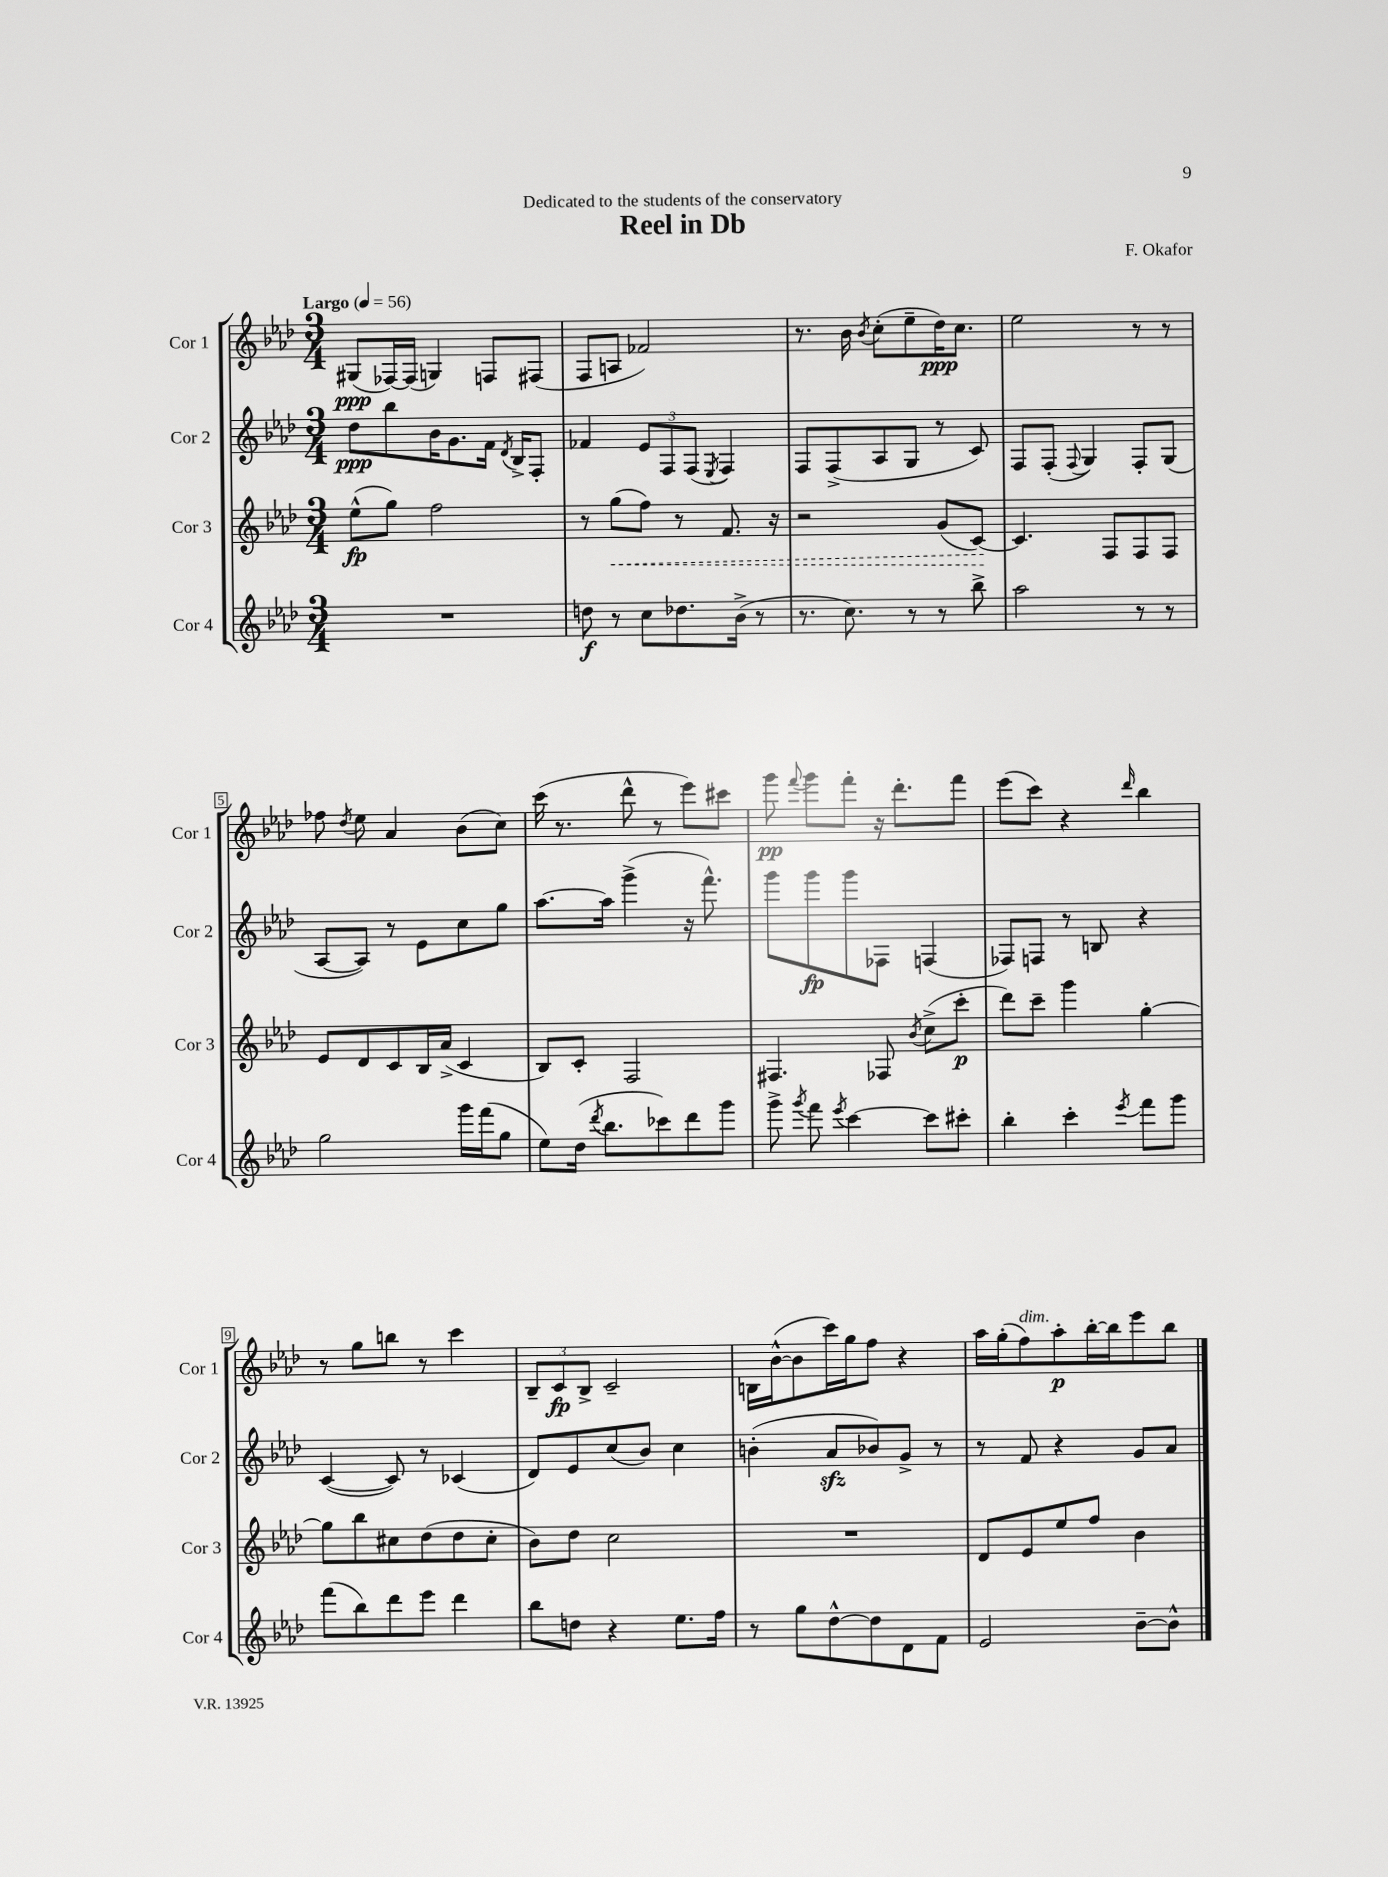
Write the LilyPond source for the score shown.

\header { title = "Reel in Db" composer = "F. Okafor" dedication = "Dedicated to the students of the conservatory" }
<<
\new StaffGroup <<
\new Staff = "s0" \with { instrumentName = "Cor 1" shortInstrumentName = "Cor 1" } {
    \clef treble \key aes \major \numericTimeSignature \time 3/4 \tempo "Largo" 4 = 56
    \autoBeamOff gis8[\ppp( fes16~) fes16]( g4) f8[ fis8]( |
    f8[ a8] fes'2) |
    r8. bes'16 \acciaccatura { bes'8 } c''8[-.( ees''8-- des''16\ppp) c''8.] |
    ees''2 r8 r8 |
    fes''8 \acciaccatura { des''8 } ees''8 aes'4 bes'8[( c''8]) |
    c'''16( r8. des'''8-^ r8 ees'''8[) cis'''8] |
    g'''8\pp \appoggiatura { f'''8 } g'''8[ f'''8]-. r16 des'''8.[-. f'''8] |
    ees'''8[( c'''8]) r4 \grace { des'''16 } bes''4 |
    r8 g''8[ b''8] r8 c'''4 |
    \tuplet 3/2 { bes8[-- c'8\fp bes8]-> } c'2-- |
    b16[ bes'16~-^( bes'8 c'''16) g''16 f''8] r4 |
    aes''16[ g''16-.( f''8^\markup { \italic "dim." }) aes''8-.\p bes''16~-. bes''16 ees'''8 bes''8] \bar "|." |
}
\new Staff = "s1" \with { instrumentName = "Cor 2" shortInstrumentName = "Cor 2" } {
    \clef treble \key aes \major \numericTimeSignature \time 3/4
    \autoBeamOff des''8[\ppp bes''8 bes'16 g'8. f'16] \acciaccatura { des'8 } bes16[-> f8]-. |
    fes'4 \tuplet 3/2 { ees'8[ f8 f8]( } \acciaccatura { ees8 } f4) |
    f8[ f8->( aes8 g8] r8 c'8) |
    f8[ f8]-.( \appoggiatura { f8 } g4) f8[-. g8]( |
    aes8[~ aes8]) r8 ees'8[ c''8 g''8] |
    aes''8.[~ aes''16] g'''4->( r16 f'''8.-^) |
    g'''8[ g'''8\fp g'''8 fes8] f4( |
    fes8[) f8] r8 b8 r4 |
    c'4~( c'8) r8 ces'4( |
    des'8[) ees'8 c''8( bes'8]) c''4 |
    b'4-.( aes'8[\sfz bes'8) g'8]-> r8 |
    r8 f'8 r4 g'8[ aes'8] \bar "|." |
}
\new Staff = "s2" \with { instrumentName = "Cor 3" shortInstrumentName = "Cor 3" } {
    \clef treble \key aes \major \numericTimeSignature \time 3/4
    \autoBeamOff ees''8[-^\fp( g''8]) f''2 |
    r8 \once \override Hairpin.style = #'dashed-line g''8[\<( f''8]) r8 f'8. r16 |
    r2 g'8[( c'8]~\!) |
    c'4. f8[ f8 f8] |
    ees'8[ des'8 c'8 bes16 aes'16]->( c'4 |
    bes8[) c'8]-. f2 |
    fis4. fes8 \acciaccatura { bes'8 } c''8[->( c'''8]-.\p |
    des'''8[) c'''8]-- g'''4 g''4~-. |
    g''8[ bes''8 cis''8 des''8( des''8 cis''8]-. |
    bes'8[) des''8] c''2 |
    R2. |
    des'8[ ees'8 ees''8 f''8] bes'4 \bar "|." |
}
\new Staff = "s3" \with { instrumentName = "Cor 4" shortInstrumentName = "Cor 4" } {
    \clef treble \key aes \major \numericTimeSignature \time 3/4
    \autoBeamOff R2. |
    d''8\f r8 c''8[ des''8. bes'16]->( r8 |
    r8. c''8.) r8 r8 bes''8-> |
    aes''2 r8 r8 |
    g''2 g'''16[ f'''16( g''8] |
    ees''8[) des''16]( \acciaccatura { des'''8 } bes''8.[ ces'''8) des'''8 g'''8] |
    g'''8-> \acciaccatura { g'''8 } f'''8 \acciaccatura { ees'''8 } c'''4~ c'''8[ cis'''8]-. |
    bes''4-. c'''4-. \acciaccatura { ees'''8 } f'''8[ g'''8] |
    f'''8[( bes''8) des'''8 ees'''8] des'''4 |
    bes''8[ d''8] r4 ees''8.[ f''16] |
    r8 g''8[ des''8~-^ des''8 des'8 f'8] |
    ees'2 bes'8[~-- bes'8]-^ \bar "|." |
}
>>
>>
\layout { \context { \Score \override BarNumber.stencil = #(make-stencil-boxer 0.1 0.3 ly:text-interface::print) } }
